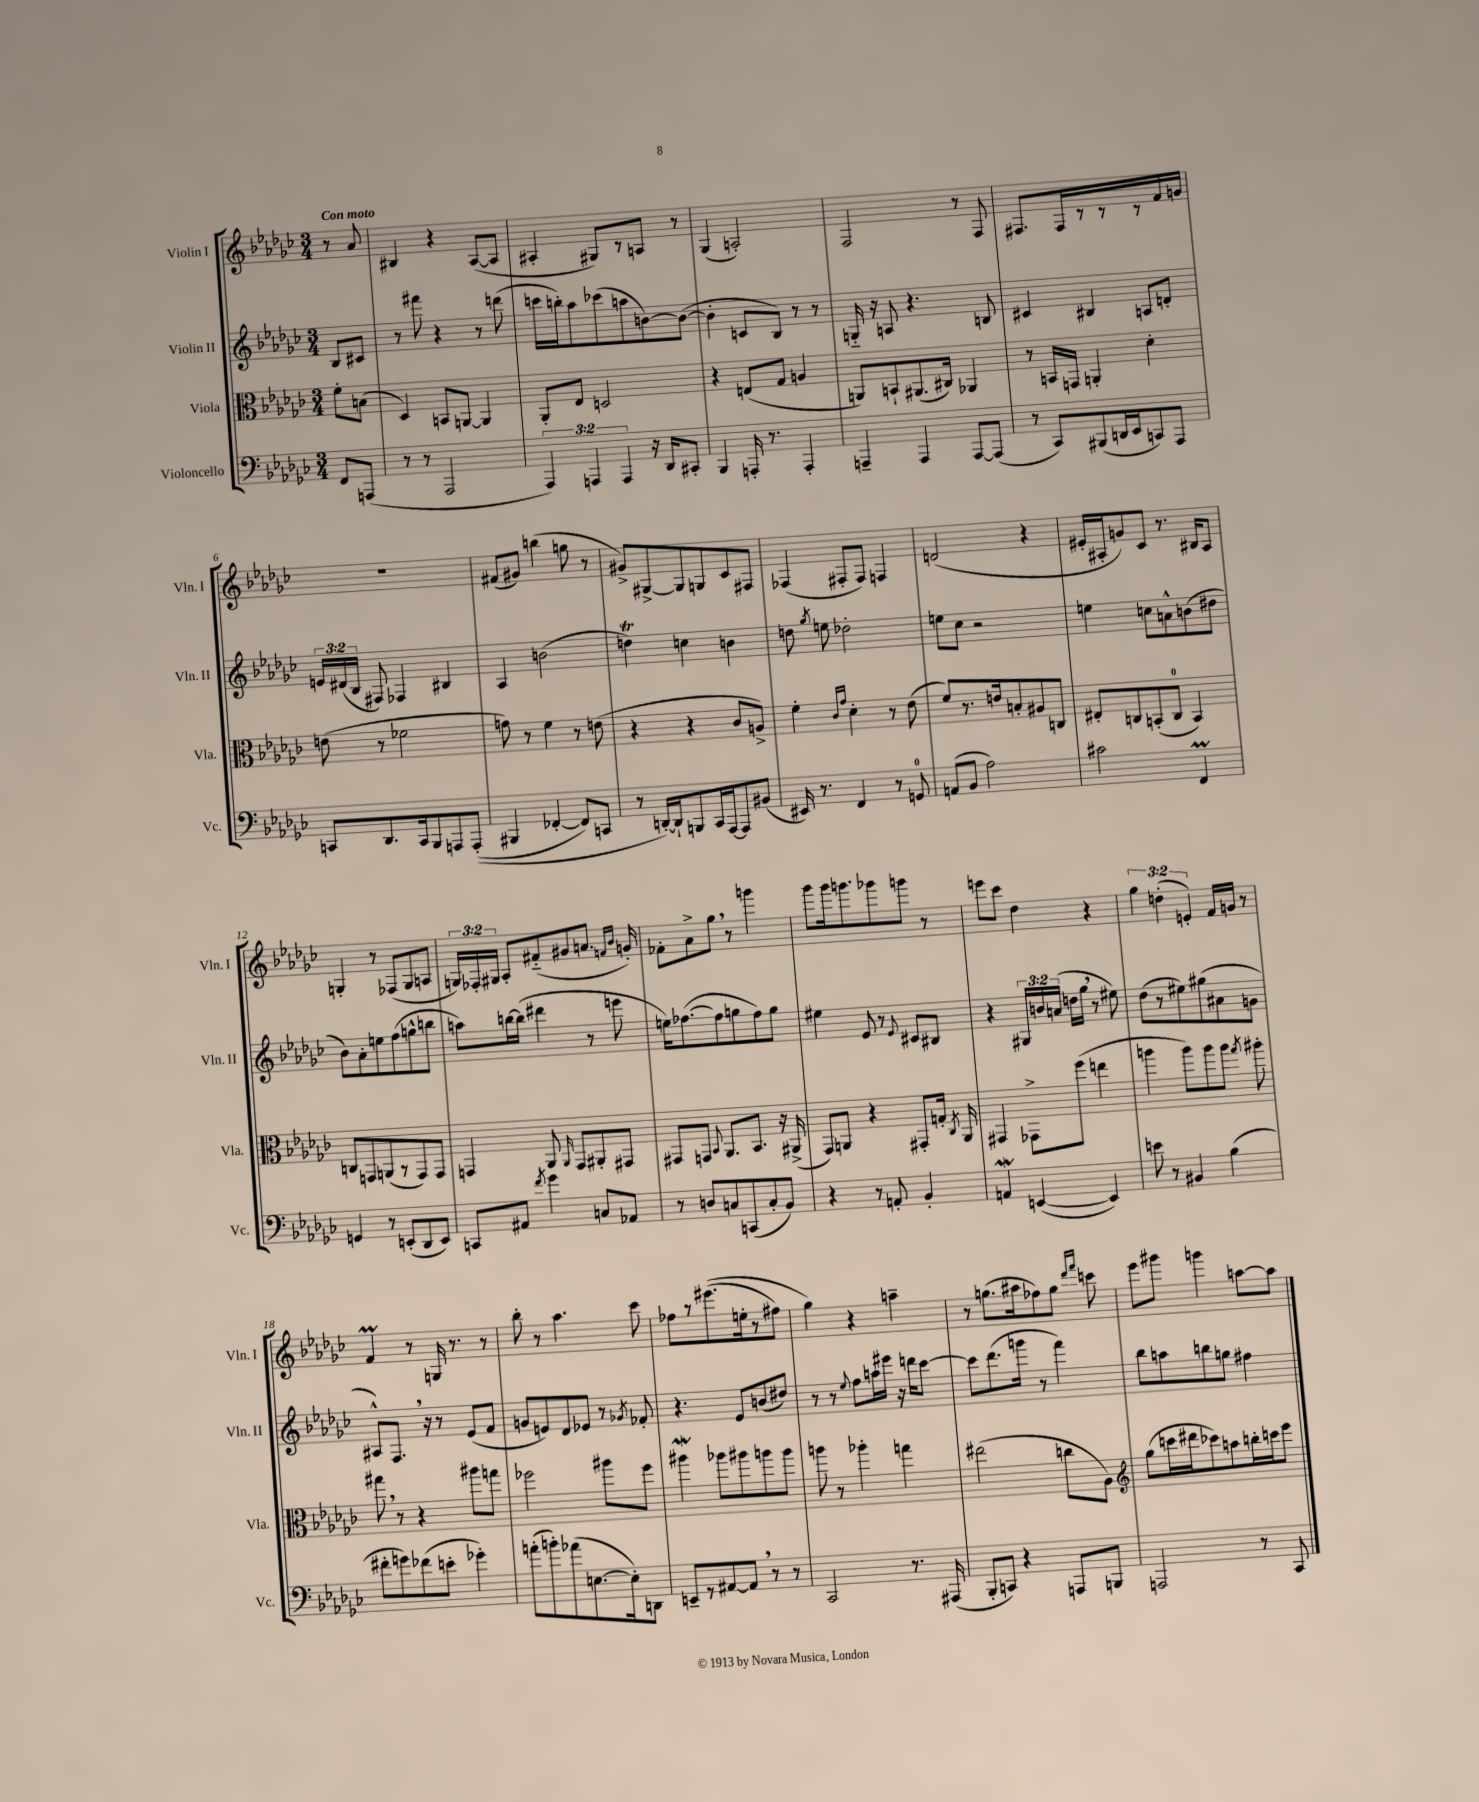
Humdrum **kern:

**kern	**kern	**kern	**kern
*staff4	*staff3	*staff2	*staff1
*clefF4	*clefC3	*clefG2	*clefG2
*k[b-e-a-d-g-c-]	*k[b-e-a-d-g-c-]	*k[b-e-a-d-g-c-]	*k[b-e-a-d-g-c-]
*M3/4	*M3/4	*M3/4	*M3/4
8FF	8f'	8B-	8r
(8AAA	(8B	8c#	8a-
=	=	=	=
8r	4D-)	8r	4B#
8r	.	8fff#	.
2AAA-	8BB	4r	4r
.	[8AA	.	.
.	4AA]	8r	([8A-
.	.	(8ddd	8A-]
=	=	=	=
6AAA-)	8AA-'	16ccc	4A#'
.	.	16bb')	.
.	8E-	8aa-	.
6AAA	.	.	.
.	2D	(8ccc-	8G#)
6AAA	.	.	.
.	.	8aa	8r
16r	.	[8b)	8A
16DD-	.	.	.
8CC#'	.	(8b_	8r
=	=	=	=
4BBB-	4r	4b']	(4G-
16AAA'	(8E	8c	2A')
8.r	.	.	.
.	8G-	8B-)	.
4AAA'	4A	8r	.
.	.	8r	.
=	=	=	=
4AAA~	8AA)	16G'~	2F
.	.	16r	.
.	8BB`	8A	.
4AAA	(8.AA#	4.r	.
.	16C#)	.	.
[8AAA	4AA-	.	8r
(8AAA]	.	8B	8F
=	=	=	=
8r	8r	4c#	8.F#
8CC-)	16BB	.	.
.	16GG	.	16F#
(8BBB#	4AA'	4B#	8r
16DD	.	.	8r
16EE-	.	.	.
8CC)	4d-'	8A	8r
8AAA-	.	8d'	16f
.	.	.	16g
=	=	=	=
8CC	(8e	24e	2.r
.	.	(24d#	.
.	.	24B-	.
8.DD-	8r	8F#)	.
.	2f-	4F-	.
16CC	.	.	.
8BBB-	.	.	.
8AAA	.	4B#	.
&((8AAA'	.	.	.
=	=	=	=
4BBB#	8g)	4A-	(8f#
.	8r	.	8g#)
[4FF-'	4f	(2b	(4bb
8FF-])	8r	.	8gg
8CC	(8e	.	8r
=	=	=	=
8r	4r	4dd)	8g#^)
[16DD'&)	.	.	[8G#^
16DD`]	.	.	.
8BBB	4r	4cc	8G#]
16CC-	.	.	8G
[16AAA-	.	.	.
8AAA-]	8c-	4b	8c-
(8BB#	8A^)	.	8F#
=	=	=	=
16EE#)	4f'	8dd	(4F-
8.r	.	.	.
.	.	8qgg-	.
.	.	8ee	.
.	16qqc-	.	.
.	16qqg-	.	.
4FF	4d-'	2dd-'	8F#'
.	.	.	8F#)
8r	8r	.	4F
8GG	(8e-	.	.
=	=	=	=
(8AA	8f)	8ee	(2d
8BB-	8.r	8cc-	.
2A-)	.	2r	.
.	16e	.	.
.	8B'	.	.
.	8A#	.	4r
.	8C	.	.
=	=	=	=
2c#	8E#'	4ee	16e#'
.	.	.	16A#'
.	8C	.	8g)
.	(8BB'	8cc	8c-
.	8C	8a^^	8.r
4FF	4BB)	(8b	.
.	.	.	16B#
.	.	8dd#	8A#
=	=	=	=
4GG	8C	8b-)	4G'
.	8GG	8a-'	.
8r	(8AA	8ee	8r
(8EE'	8r	(8ff	(8F-
8DD-	8GG)	8gg^^	8G
8EE)	8GG	8bb	8A
=	=	=	=
8CC	4GG	8aa)	24G)
.	.	.	24F-'
.	.	.	24G#
8AA#	.	[16bb	8A-'
.	.	(16bb]	.
8qf	.	.	.
4g-	8AA-	4ddd#	(8f#'~
.	16qqAA-	.	.
.	8GG	.	8g#
8C	8AA#'	8r	8.a
8AA-	8GG#	8eee	.
.	.	.	16qqf
.	.	.	16qqb-
.	.	.	16g')
=	=	=	=
8r	8GG#	16ee)	8f-'
.	.	([8.ff-	.
8D	8GG	.	8a-^
.	8qqBB-	.	.
8C	8.AA-	8ff-]	8gg-
(8CC	.	8gg	8r
.	8.BB-	.	.
8C'	.	8ff-)	4ggg
8BB-)	16r	8gg	.
.	(16AA#^	.	.
=	=	=	=
4r	8GG-)	4ee#	8ggg-
.	8AA	.	16ggg-
.	.	.	8.ggg
8r	4r	8e-	.
8AA'	.	8r	8ggg-
.	.	8qqe-	.
4BB-'	8GG#'	8c#	8ggg
.	16G'	8B#	8r
.	8qC-	.	.
.	16AA	.	.
=	=	=	=
4AA	4GG#	4r	8eee
.	.	.	8ccc-
([4EE	8GG-^	24G#	4dd-
.	.	24b	.
.	.	(24a	.
.	(8ff	16dd	.
.	.	16gg-	.
4EE])	4ee	8r	4r
.	.	8ee#)	.
=	=	=	=
8e	4aa	(8dd-	6gg-
8r	.	8r	.
.	.	.	(6dd'
4BB#	8aa)	8ee#)	.
.	.	.	6e')
.	8aa	(8gg#	.
(4B-	8aa	8a#	16f
.	.	.	16g
.	8qgg-	.	.
.	8aa#'	8g	8r
=	=	=	=
8f#'	8gg#	8A#^^)	4f
8g)	8r	8.F	.
(8f-	4r	.	8r
.	.	16r	.
8e'	.	8r	16G
.	.	.	8.r
4g-')	8aa#	(8e-	.
.	8gg	8f	8r
=	=	=	=
(8a'	2ff-	8g	8bb-'
8b')	.	8e)	8r
(8a-	.	8d-	4.aa-
[8.E	.	8e-	.
.	8aa#	8r	.
16E'])	.	.	.
.	.	8qg-	.
8DD	8ff-	8f-'	8ccc-
=	=	=	=
8EE~	4aa#	4.r	8ff-
8r	.	.	8r
[8AA#	8aa-	.	&((8.eee#
8AA#]	8aa#	8e-	.
.	.	.	16ee'
8r	8aa	(8b	8r
8r	8aa	8dd#)	8ff#)
=	=	=	=
2CC-	8aa	8r	4gg-&)
.	8r	8r	.
.	.	8qqee-	.
.	4aa-'	8ff	4r
.	.	16aa	.
.	.	16eee#	.
8.r	4gg	16r	4aa~
.	.	16ddd	.
.	.	[8ccc-	.
(16AAA#	.	.	.
=	=	=	=
8BBB-'	(2ee#	8ccc-]	8r
8CC)	.	(8.ddd-	(8.gg
4r	.	.	.
.	.	16ggg	16aa#
.	.	8r	8ff-)
8AAA	8cc	4fff)	8gg
.	.	.	16qqddd-
.	.	.	16qqfff
8BBB	8A-)	.	8ccc
=	=	=	=
*	*clefG2	*	*
2AAA	(8gg-	8bb-	8eee-
.	16ccc	8aa	8ggg#
.	16ddd#	.	.
.	8ccc-)	8bb	4ggg
.	8aa	8gg	.
8r	16bb'	4ff#	[8aa
.	16ccc	.	.
8CC-	8eee-	.	8aa]
==	==	==	==
*-	*-	*-	*-
